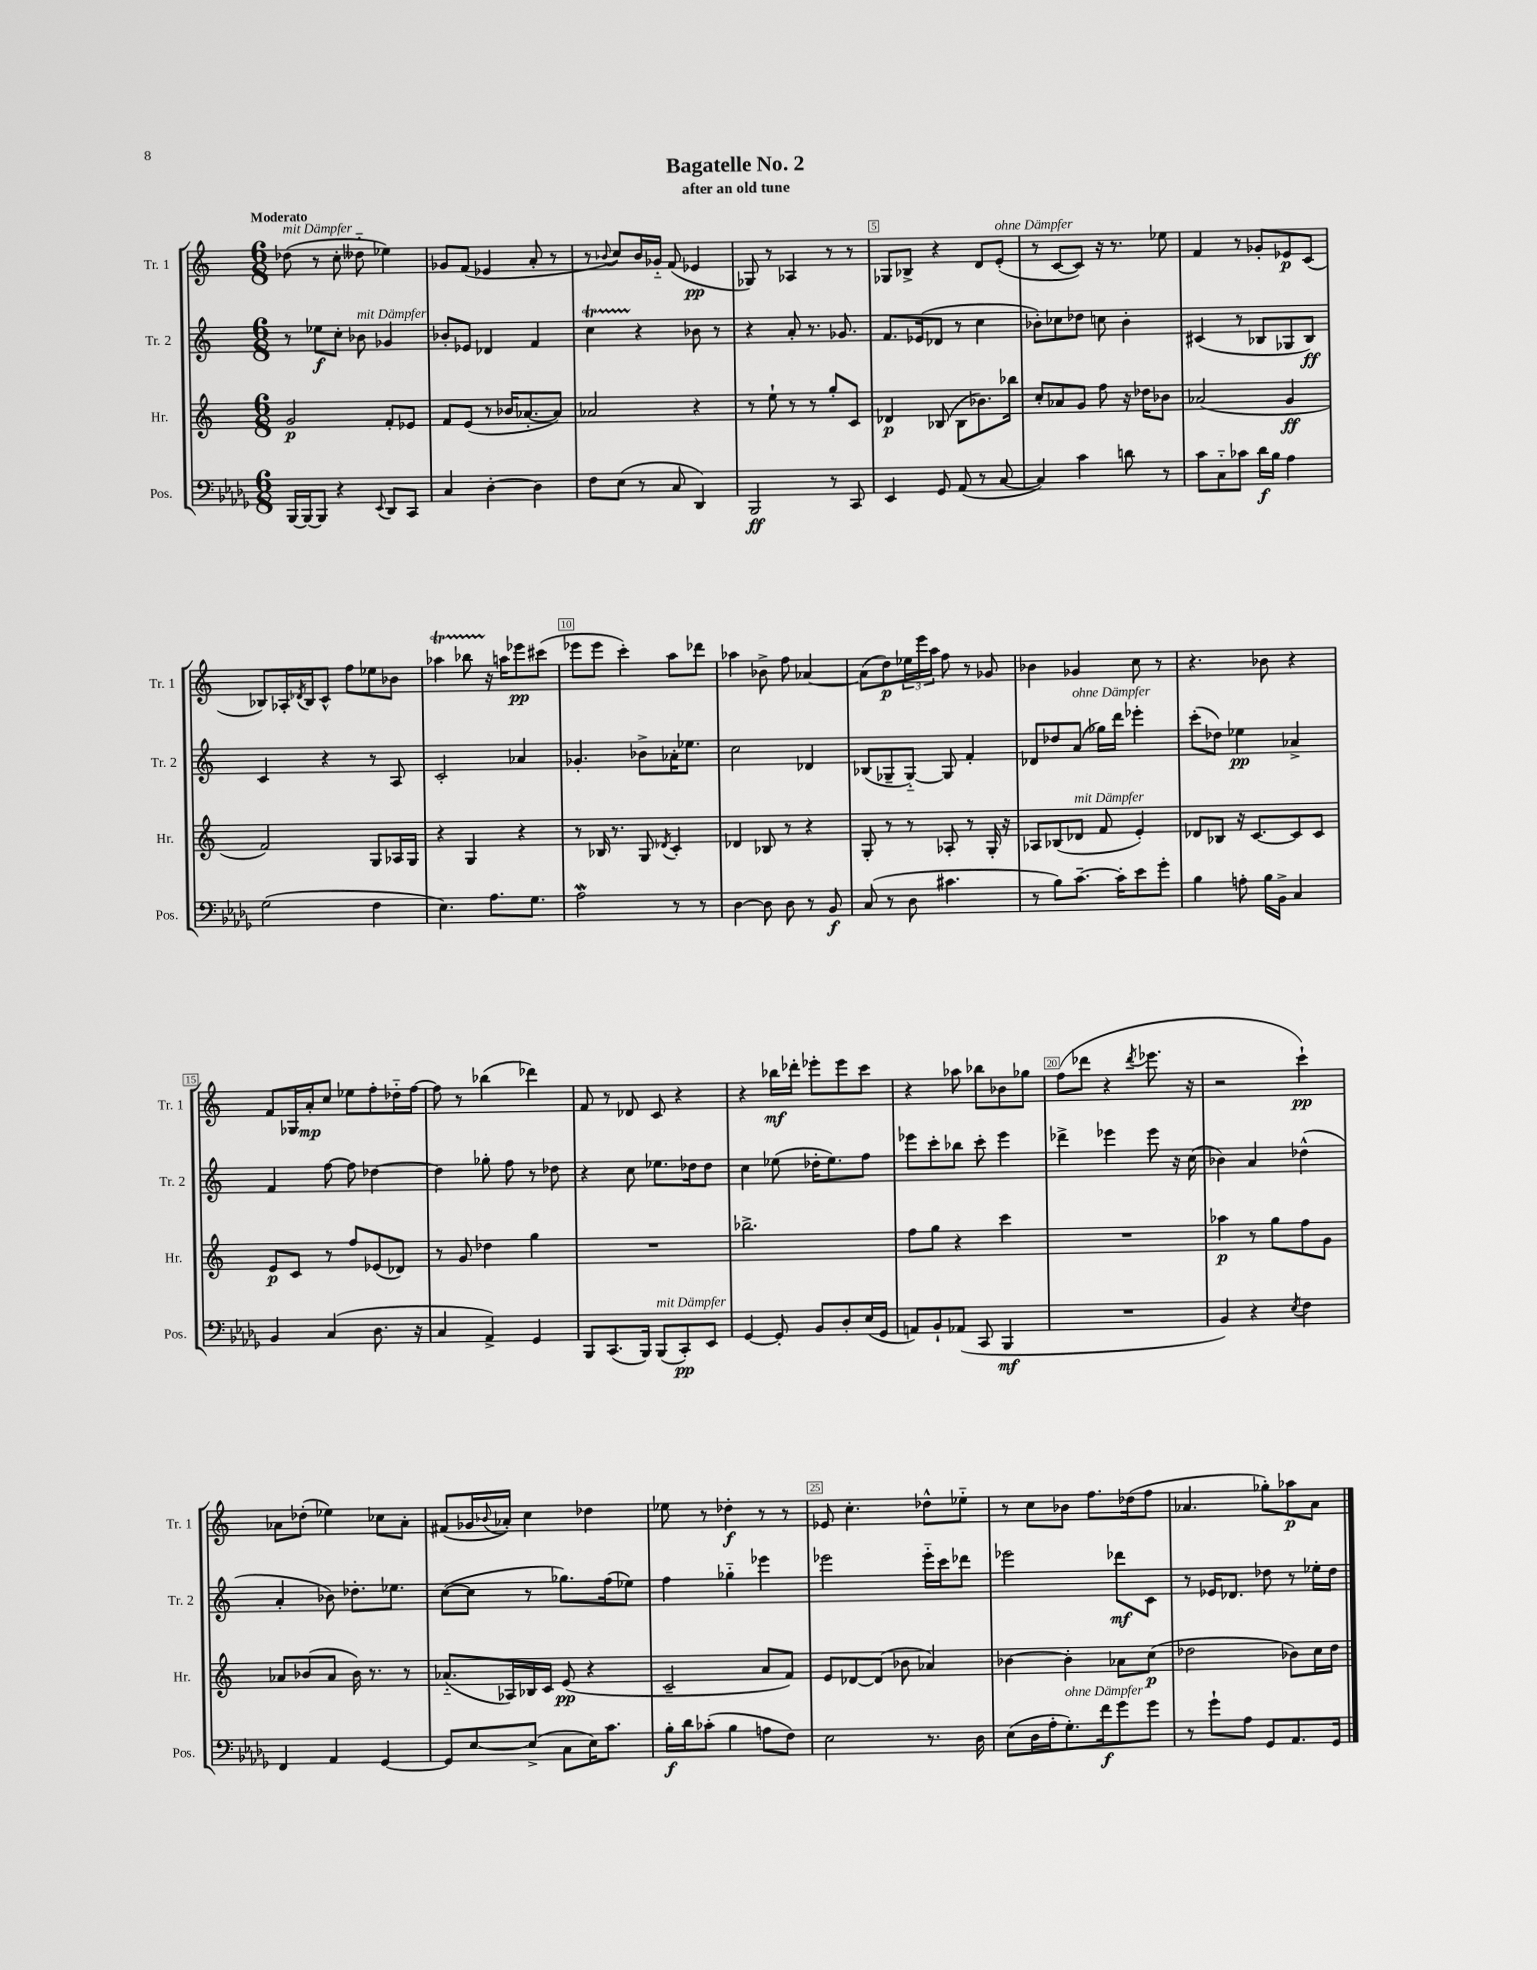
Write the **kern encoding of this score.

**kern	**kern	**kern	**kern
*staff4	*staff3	*staff2	*staff1
*clefF4	*clefG2	*clefG2	*clefG2
*k[b-e-a-d-g-]	*k[]	*k[]	*k[]
*M6/8	*M6/8	*M6/8	*M6/8
[16BBB-	2g	8r	(8dd-
16BBB-_	.	.	.
8BBB-]	.	8ee-	8r
4r	.	8cc'	8cc'
.	.	8b-	8dd--'~
8qqEE-	.	.	.
8DD-	8f'	4g-	4ee-)
8CC	8e-	.	.
=	=	=	=
4C	8f	8b-'	8g-
.	(8e	8e-	(8f
[4D-'	8r	4d-	4e-
.	16b-	.	.
.	[8.a-'	.	.
4D-]	.	4f	8a'
.	8a-])	.	8r
=	=	=	=
8F	2a-	4cc	8r
.	.	.	8qqb-
(8E-	.	.	8cc)
8r	.	4r	16b-
.	.	.	16g-'~
8C	.	.	(8f
4DD-)	4r	8b-	4e-
.	.	8r	.
=	=	=	=
2BBB-	8r	4r	8G-)
.	8ee`	.	8r
.	8r	8a'	4A-
.	8r	8.r	.
8r	8gg'	.	8r
.	.	8.g-	.
8CC	8c	.	8r
=	=	=	=
4EE-	4d-	8.f	8G-
.	.	.	8B-^
.	.	(16e-	.
8GG-	(8B-	8d-	4r
(8AA-	8B-	8r	.
8r	8.b-)	4cc	8d
[8C	.	.	(8e'
.	16bb-	.	.
=	=	=	=
4C])	8cc'	8b-')	8r
.	8a-	8cc-	[8c
4c	8g	8dd-	8c])
.	8ff	8cc	16r
.	.	.	8.r
8d	16r	4b-'	.
.	16dd-	.	.
8r	8b-	.	8ee-
=	=	=	=
8c	(2a-	(4c#	4f
8C'~	.	.	.
8c-	.	8r	8r
16d-	.	8B-	8g-'
16B-	.	.	.
4A-	4g	8G-	8e-
.	.	8B-)	(8c
=	=	=	=
(2G-	2f)	4c	8B-)
.	.	.	16A-'
.	.	.	8qd-
.	.	.	16B-
.	.	4r	8c^^
.	.	.	8ff
4F	8G	8r	8ee-
.	16A-	8A	8b-
.	16G	.	.
=	=	=	=
4.E-)	4r	2c'	4aa-
.	4G	.	8bb-
8.A-	.	.	16r
.	.	.	16aa
.	4r	4a-	8eee-
8.G-	.	.	.
.	.	.	(8ccc#
=	=	=	=
2A-	8r	4.g-'	8eee-
.	16B-	.	8eee-
.	8.r	.	.
.	.	.	4ccc')
.	8G	8b-^	.
.	8qd-	.	.
8r	4c'	16a-'	8aa
.	.	8.ee-	.
8r	.	.	8ddd-
=	=	=	=
[4D-	4d-	2cc	4aa-
8D-]	8B-	.	8b-^
8D-	8r	.	8ff
8r	4r	4d-	[4a-
8BB-	.	.	.
=	=	=	=
(8C	8G'	(8B-	(8a-]
8r	8r	8G-~	8dd)
8D-	8r	[8G-'~)	24ee-
.	.	.	24eee
.	.	.	24aa
4.c#	8A-'	8G-]	8ff
.	8r	4f'	8r
.	16G'	.	8g-
.	16r	.	.
=	=	=	=
8r	8A-	8d-	4b-
8B-)	(8B-	8dd-	.
[8.c~	8d-	(8a	4g-
.	8f	16gg-)	.
16c']	.	16ddd	.
8e-	4e')	4eee-'	8cc
8g-'	.	.	8r
=	=	=	=
4B-	8d-	(8ccc'	4.r
.	8B-	8dd-)	.
8A'	16r	4ee-	.
.	[8.c	.	.
16B-	.	.	8b-
16BB-^	.	.	.
4C	8c]	4a-^	4r
.	8c	.	.
=	=	=	=
4BB-	8e	4f	8f
.	8c	.	16G-
.	.	.	16a'
(4C	8r	[8ff	8cc
.	8ff	8ff]	8ee-
8.D-	(8e-	[4dd-	8ff'
.	8d-)	.	16dd-'~
16r	.	.	[16ff
=	=	=	=
4C	8r	4dd-]	8ff]
.	8g	.	8r
4AA-^)	4dd-	8gg-'	(4bb-
.	.	8ff	.
4GG-	4gg	8r	4ddd-)
.	.	8dd-	.
=	=	=	=
8BBB-	2.r	4r	8f
(8.CC	.	.	8r
.	.	8cc	8d-
16BBB-)	.	.	.
(8BBB-	.	8.ee-	8c
8CC')	.	.	4r
.	.	16dd-	.
8EE-	.	8dd-	.
=	=	=	=
[4GG-	2.bb-^	4cc	4r
8GG-']	.	(8ee-	16bb-
.	.	.	16ddd-'
8BB-	.	16dd-'	8eee-'
.	.	8.ee-)	.
8D-'	.	.	8eee-
(16E-	.	8ff	8ccc
16GG-	.	.	.
=	=	=	=
8AA)	8ff	8eee-	4r
8BB-`	8gg	8ccc'	.
(8AA-	4r	8bb-	8aa-
8CC	.	8ccc'	8bb-
4BBB-	4ccc	4eee-	8b-
.	.	.	8gg-
=	=	=	=
2.r	2.r	4ddd-^	(8ff
.	.	.	8ddd-
.	.	4eee-	4r
.	.	.	8qddd-
.	.	8eee-	8.eee-
.	.	16r	.
.	.	(16cc	16r
=	=	=	=
4BB-)	4aa-	4b-)	2r
4r	8r	4a	.
.	8gg	.	.
8qE-	.	.	.
4F	8ff	(4dd-^^	4ccc`)
.	8g	.	.
=	=	=	=
4FF	8a-	4a'	8a-
.	(8b-	.	(8dd-'
4AA-	8a-	8b-)	4ee-)
.	16b-)	8.dd-'	.
.	8.r	.	.
[4GG-	.	.	8cc-
.	.	8.ee-	.
.	8r	.	8a-'
=	=	=	=
8GG-]	(8.a-'~	([8cc	(8f#
[8E-	.	8cc]	16g-
.	.	.	8qqb-
.	16A-)	.	16a-')
(8E-^]	16B-	8r	4cc
.	16c	.	.
8C	(8e	8.gg-)	.
16E-)	4r	.	4dd-
8.c	.	(16ff	.
.	.	8ee-)	.
=	=	=	=
16B-'	2c~	4ff	8ee-
16d-	.	.	.
(8c-'	.	.	8r
4B-	.	4gg-'~	4dd-'
8A	8a	4eee-	8r
8F)	8f)	.	8r
=	=	=	=
2E-	8e	2eee-	8e-
.	[8d-	.	4.cc'
.	(8d-]	.	.
.	8b-	.	.
8.r	4a-)	16eee-'~	8dd-^^
.	.	16ccc	.
.	.	8ddd-	8ee-'~
16D-	.	.	.
=	=	=	=
(8E-	[4b-	2eee-	8r
16D-	.	.	8cc
16A-'	.	.	.
8.G-')	4b-']	.	8b-
.	.	.	8.ff
16f	.	.	.
8g-	8a-	8ddd-	.
.	.	.	(16dd-
8g-	(8cc	8c	8ff
=	=	=	=
8r	2dd-	8r	4.a-
8g-`	.	16e-	.
.	.	8.d-	.
8A-	.	.	.
8GG-	.	8dd-	8gg-')
8.AA-	8b-)	8r	8aa-
.	16cc	16ee-'	8a-
16GG-	16dd-	16dd-	.
==	==	==	==
*-	*-	*-	*-
